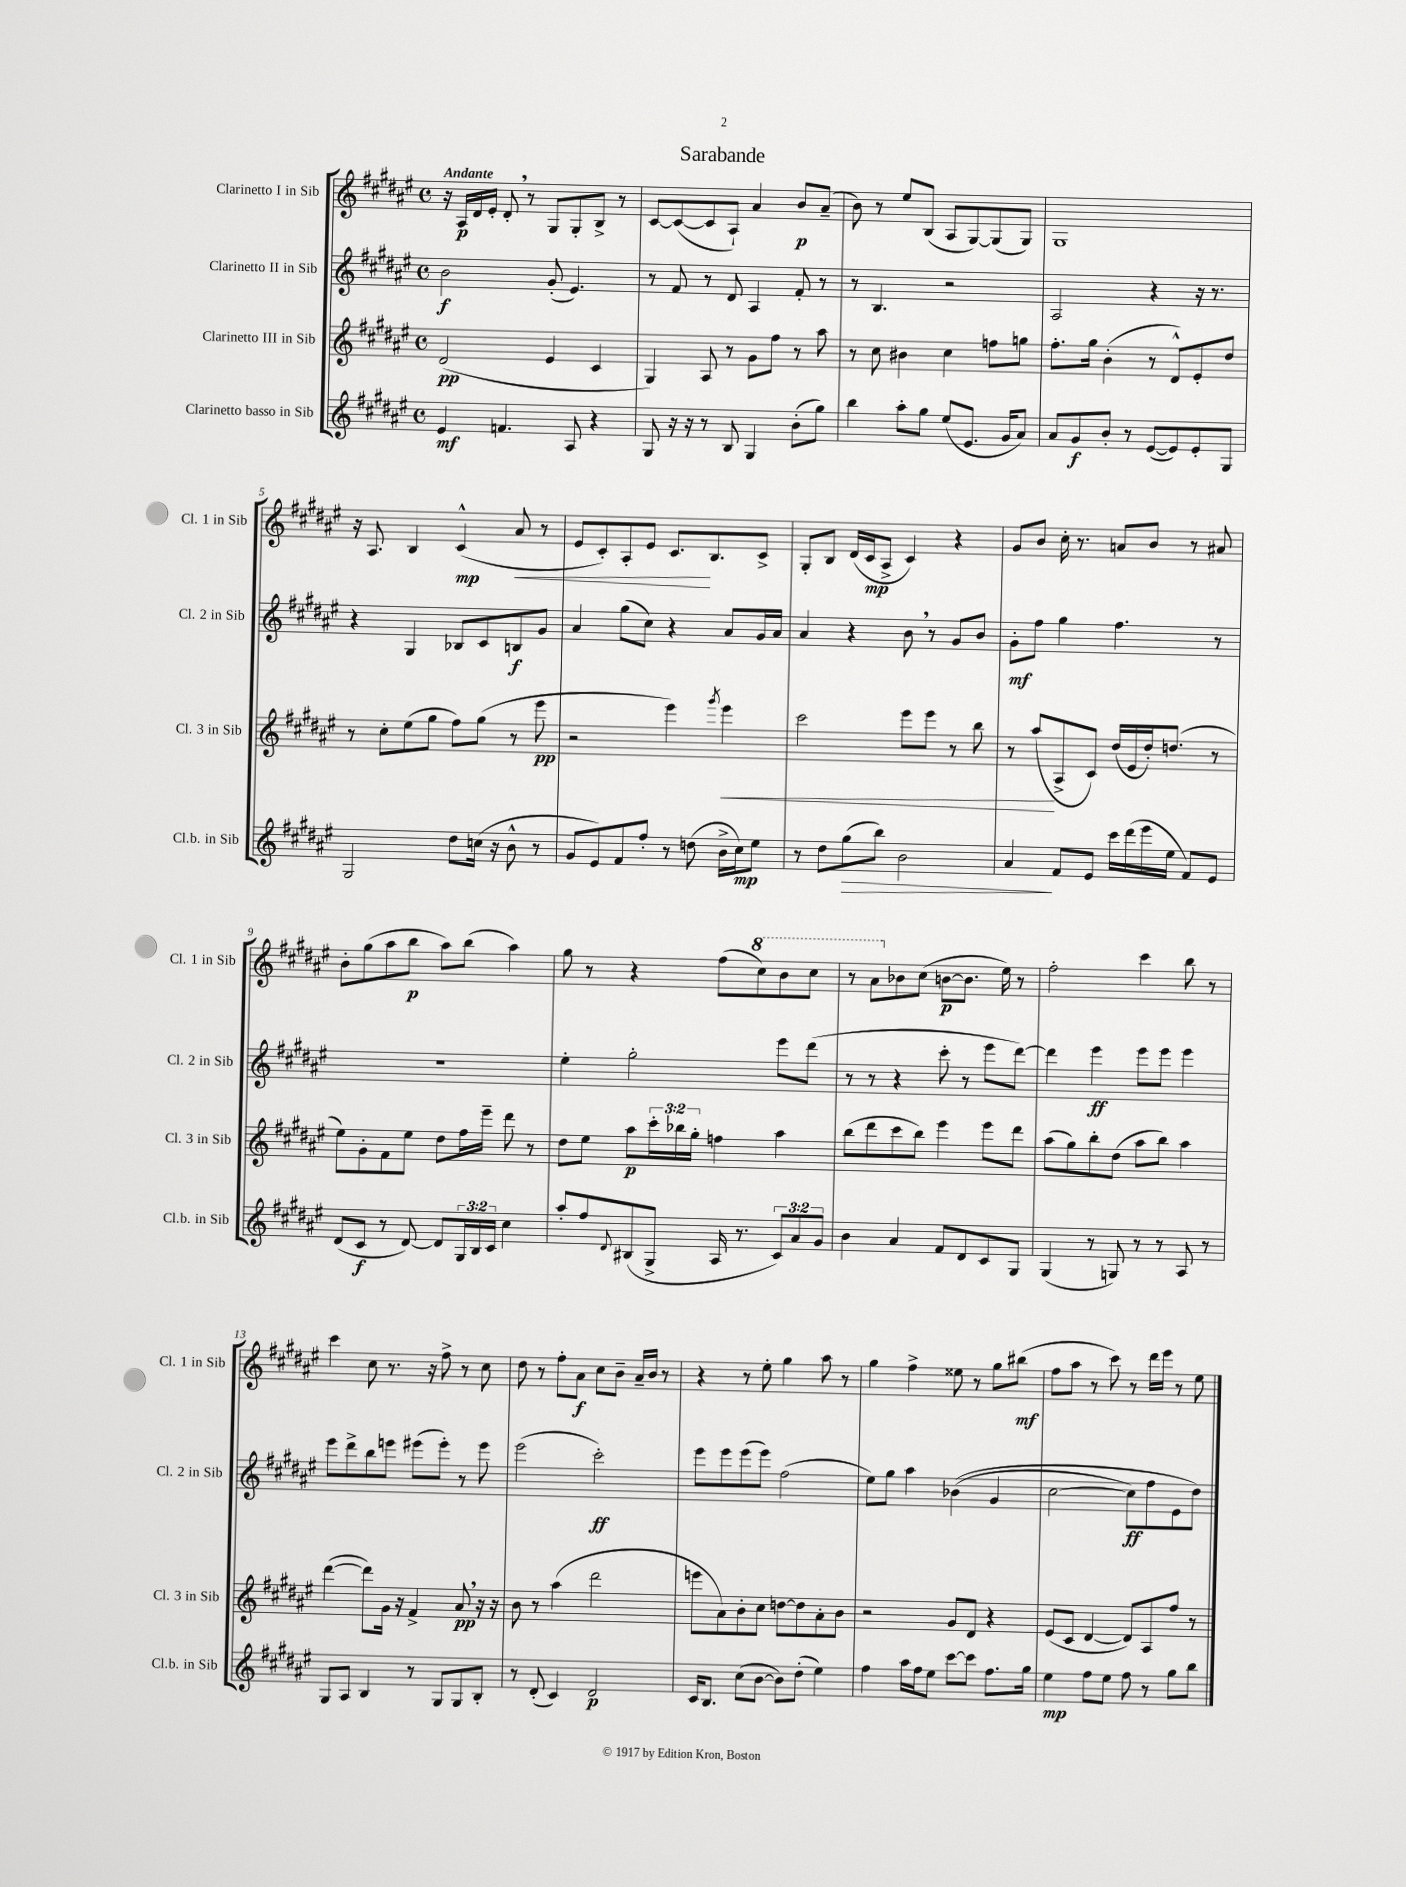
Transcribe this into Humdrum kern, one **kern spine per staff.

**kern	**kern	**kern	**kern
*staff4	*staff3	*staff2	*staff1
*clefG2	*clefG2	*clefG2	*clefG2
*k[f#c#g#d#a#e#]	*k[f#c#g#d#a#e#]	*k[f#c#g#d#a#e#]	*k[f#c#g#d#a#e#]
*M4/4	*M4/4	*M4/4	*M4/4
*met(c)	*met(c)	*met(c)	*met(c)
4e#	(2d#	2b	16r
.	.	.	16A#
.	.	.	16d#
.	.	.	16e#'
4.f	.	.	8d#'
.	.	.	8r
.	4e#	(8g#'	8G#
8A#	.	4.e#)	8G#'
4r	4c#	.	8B^
.	.	.	8r
=	=	=	=
8G#	4G#)	8r	[8c#
16r	.	8f#	(8c#_
16r	.	.	.
8r	8A#	8r	8c#]
8B	8r	8d#	8A#`)
4G#	8g#	4A#	4a#
.	8ff#	.	.
(8b'	8r	8f#'	8b
8gg#)	8aa#	8r	(8a#~
=	=	=	=
4bb	8r	8r	8b)
.	8cc#	4.B	8r
8aa#'	4b#	.	8ee#
8gg#	.	.	(8B
(8ee#	4cc#	2r	8A#
8.e#	.	.	[8G#)
.	8ff	.	(8G#]
16g#	.	.	.
8a#)	8gg	.	8G#)
=	=	=	=
8a#	8.ff#'	2A#	1G#
8g#	.	.	.
.	16gg#	.	.
8b'	(4b'	.	.
8r	.	.	.
([8e#	8r	4r	.
8e#])	8d#^^)	.	.
8e#'	8e#'	16r	.
.	.	8.r	.
8G#	8dd#	.	.
=	=	=	=
2G#	8r	4r	16r
.	.	.	8.A#
.	8cc#'	.	.
.	(8ee#	4G#	4B
.	8gg#	.	.
8dd#	8ff#)	8B-	(4c#^^
(16cc	(8gg#	8c#	.
16r	.	.	.
8b^^	8r	8B	8a#
8r	8eee#	8g#	8r
=	=	=	=
8g#	2r	4a#	8e#
8e#)	.	.	8c#')
8f#	.	(8gg#	8A#'
8ff#'	.	8cc#)	8e#
8r	4eee#)	4r	8.c#
(8dd	.	.	.
.	.	.	8.B
.	8qggg#	.	.
16b^	4eee#	8a#	.
16cc#)	.	.	.
8ee#	.	16g#	8c#^
.	.	16a#	.
=	=	=	=
8r	2ccc#	4a#	8G#'
8dd#	.	.	8B
(8gg#	.	4r	(16d#
.	.	.	16c#
8bb)	.	.	8A#^
2b	8eee#	8b	4c#)
.	8eee#	8r	.
.	8r	8g#	4r
.	8bb	8b	.
=	=	=	=
4a#	8r	8g#'	8g#
.	(8aa#	8ff#	8b
8f#	8A#^	4gg#	16cc#'
.	.	.	8.r
8e#	8c#)	.	.
16ccc#	(16dd#	4.ff#	8a
(16ddd#	16e#	.	.
16eee#	16dd#')	.	8b
16ee#	(8.dd	.	.
8f#)	.	.	8r
8e#	8r	8r	8a#
=	=	=	=
(8d#	8ee#)	1r	8b'
8c#	8g#'	.	(8gg#
8r	8f#	.	8aa#
[8d#)	8ee#	.	8bb
8d#]	8dd#	.	8aa#)
24G#	16ff#	.	(8bb
24B	.	.	.
.	16eee#~	.	.
24c#	.	.	.
4cc#	8ddd#	.	4aa#)
.	8r	.	.
=	=	=	=
8aa#'	8dd#	4ee#'	8gg#
8ff#	8ee#	.	8r
8qqd#	.	.	.
(8B#	8aa#	2gg#'	4r
8G#^	24ccc#'	.	.
.	24bb-	.	.
.	24gg#'	.	.
16A#	4ff	.	(8ff#
8.r	.	.	.
.	.	.	8ccc#)
12c#)	4aa#	8eee#	8bb
12a#	.	.	.
.	.	(8ddd#	8ccc#
12g#	.	.	.
=	=	=	=
4b	(8bb	8r	8r
.	8ddd#	8r	8aa#
4a#	8ccc#	4r	8b-
.	8bb)	.	(8cc#
8f#	4eee#	8ccc#'	[8b
8d#	.	8r	8.b]
8c#	8eee#	8eee#	.
.	.	.	16ee#)
8G#	8ddd#	[8ddd#)	8r
=	=	=	=
(4G#	(8aa#	4ddd#]	2ff#'
.	8gg#)	.	.
8r	8bb'	4eee#	.
8G)	(8dd#	.	.
8r	8aa#	8eee#	4ccc#
8r	8bb)	8eee#	.
8A#	4aa#	4eee#	8bb
8r	.	.	8r
=	=	=	=
8G#	([4ddd#	8eee#	4ccc#
8A#	.	8ddd#^	.
4B	8ddd#])	8bb	8cc#
.	16g#	8eee	8.r
.	16r	.	.
8r	4f#^	(8eee#	.
.	.	.	16r
8G#	.	8eee#')	8ff#^
8G#	8a#	8r	8r
8B'	16r	8eee#	8cc#
.	16r	.	.
=	=	=	=
8r	8b	(2eee#	8dd#
(8d#'	8r	.	8r
4c#)	(4aa#	.	8ff#'
.	.	.	8a#
2d#	2ddd#	2ccc#')	8cc#
.	.	.	8b~
.	.	.	16a#~
.	.	.	16b
.	.	.	8r
=	=	=	=
16c#	8eee	8eee#	4r
8.B	.	.	.
.	8a#)	8eee#	.
(8cc#	8b'	(8eee#	8r
[8b	8cc#	8eee#)	8ee#'
8b])	[8dd	(2ff#	4gg#
(8dd#'	8dd]	.	.
4ee#)	8a#'	.	8aa#
.	8b	.	8r
=	=	=	=
4ff#	2r	8ee#)	4gg#
.	.	8gg#	.
16aa#	.	4aa#	4ff#^
16ff#	.	.	.
8ee#	.	.	.
[8ccc#	8g#	&((4b-	8ee##
8ccc#]	8d#	.	8r
8.ff#	4r	4g#	8gg#
.	.	.	(8bb#
16gg#	.	.	.
=	=	=	=
4ee#	(8e#	[2cc#	8ff#
.	8c#	.	8aa#
8ff#	[4d#	.	8r
8ee#	.	.	8ccc#)
8ff#	8d#])	8cc#])	8r
8r	8A#	8ff#	16ddd#
.	.	.	16eee#
8gg#	8ff#	8e#	8r
8bb	8r	8dd#&)	8ee#
==	==	==	==
*-	*-	*-	*-
